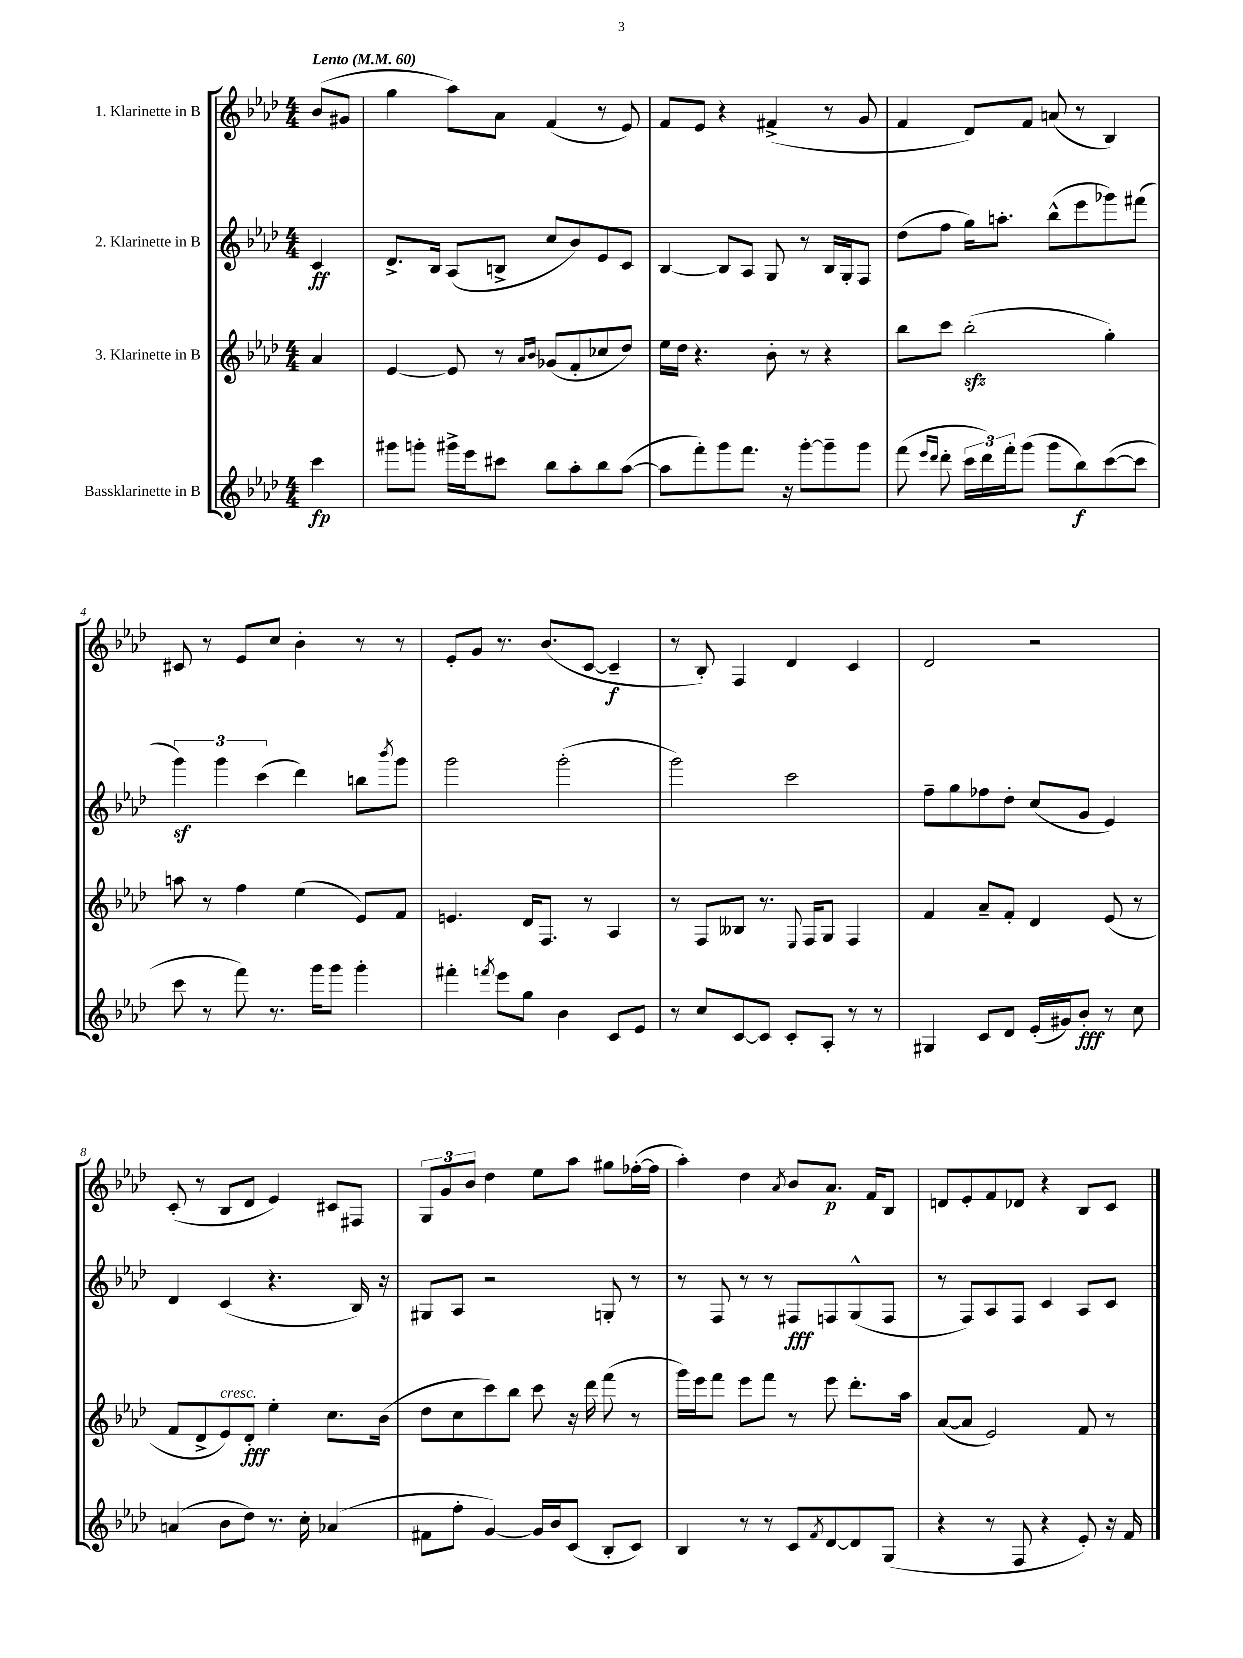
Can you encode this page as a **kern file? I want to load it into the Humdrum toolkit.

**kern	**kern	**kern	**kern
*staff4	*staff3	*staff2	*staff1
*clefG2	*clefG2	*clefG2	*clefG2
*k[b-e-a-d-]	*k[b-e-a-d-]	*k[b-e-a-d-]	*k[b-e-a-d-]
*M4/4	*M4/4	*M4/4	*M4/4
*MM60	*MM60	*MM60	*MM60
4ccc	4a-	4c	(8b-
.	.	.	8g#
=	=	=	=
8ggg#	[4e-	8.d-^	4gg
8ggg'	.	.	.
.	.	16B-	.
16ggg#^	8e-]	(8A-	8aa-)
16eee-	.	.	.
8ccc#	8r	8B^	8a-
.	16qqa-	.	.
.	16qqb-	.	.
8bb-	(8g-	8cc	(4f
8aa-'	8f'	8b-)	.
8bb-	8cc-	8e-	8r
([8aa-	8dd-)	8c	8e-)
=	=	=	=
8aa-]	16ee-	[4B-	8f
.	16dd-	.	.
8fff')	4.r	.	8e-
8ggg	.	8B-]	4r
8.fff	.	8A-	.
.	8b-'	8G	(4f#^
16r	.	.	.
[8ggg'	8r	8r	.
8ggg~]	4r	16B-	8r
.	.	16G'	.
8ggg	.	8F	8g
=	=	=	=
(8fff	8bb-	(8dd-	4f
16qqeee-	.	.	.
16qqddd-	.	.	.
8ddd-'	8ccc	8ff	.
24ccc	(2bb-'	16gg)	8d-)
24ddd-)	.	.	.
.	.	8.aa'	.
24fff'	.	.	.
(8ggg	.	.	8f
8ggg	.	(8bb-^^	(8a
8bb-)	.	8eee-	8r
([8ccc	4gg')	8ggg-)	4B-)
8ccc]	.	(8fff#	.
=	=	=	=
8ccc	8aa	6ggg)	8c#
8r	8r	.	8r
.	.	6ggg	.
8fff)	4ff	.	8e-
.	.	(6ccc	.
8.r	.	.	8cc
.	(4ee-	4ddd-)	4b-'
16ggg	.	.	.
8ggg	.	.	.
4ggg'	8e-)	8bb	8r
.	.	8qbbb-	.
.	8f	8ggg	8r
=	=	=	=
4fff#'	4.e	2ggg	8e-'
.	.	.	8g
8qfff	.	.	.
8eee-	.	.	8.r
8gg	16d-	.	.
.	8.F	.	(8.b-
4b-	.	(2ggg'	.
.	8r	.	[8c
8c	4A-	.	4c~]
8e-	.	.	.
=	=	=	=
8r	8r	2ggg)	8r
8cc	8F	.	8B-')
[8c	8B--	.	4F
8c]	8.r	.	.
8c'	.	2ccc	4d-
.	8qqE-	.	.
.	16F	.	.
8A-'	8G	.	.
8r	4F	.	4c
8r	.	.	.
=	=	=	=
4G#	4f	8ff~	2d-
.	.	8gg	.
8c	8a-~	8ff-	.
8d-	8f'	8dd-'	.
(16e-'	4d-	(8cc	2r
16g#)	.	.	.
8b-'	.	8g	.
8r	(8e-	4e-)	.
8cc	8r	.	.
=	=	=	=
(4a	8f	4d-	(8c'
.	8d-^	.	8r
8b-	8e-)	(4c	8B-
8dd-)	8d-'	.	8d-
8.r	4ee-'	4.r	4e-)
16cc'	.	.	.
(4a-	8.cc	.	8c#
.	.	16B-)	8F#
.	(16b-	16r	.
=	=	=	=
8f#	8dd-	8G#	12G
.	.	.	12g
8ff'	8cc	8A-	.
.	.	.	12b-
[4g)	8ccc)	2r	4dd-
.	8bb-	.	.
16g]	8ccc	.	8ee-
16b-	.	.	.
(8c	16r	.	8aa-
.	16ddd-	.	.
8B-'	(8fff	8G'	8gg#
8c)	8r	8r	([16ff-'
.	.	.	16ff-]
=	=	=	=
4B-	16ggg)	8r	4aa-')
.	16eee-	.	.
.	8fff	8F	.
8r	8eee-	8r	4dd-
8r	8fff	8r	.
.	.	.	8qa-
8c	8r	8F#	8b-
8qf	.	.	.
[8d-	8eee-	8F	8.a-
8d-]	8.ddd-'	(8G^^	.
.	.	.	16f
(8G	.	8F	8B-
.	16aa-	.	.
=	=	=	=
4r	([8a-	8r	8d
.	8a-]	8F)	8e-'
8r	2e-)	8A-	8f
8F	.	8F	8d-
4r	.	4c	4r
8e-')	8f	8A-	8B-
16r	8r	8c	8c
16f	.	.	.
==	==	==	==
*-	*-	*-	*-
